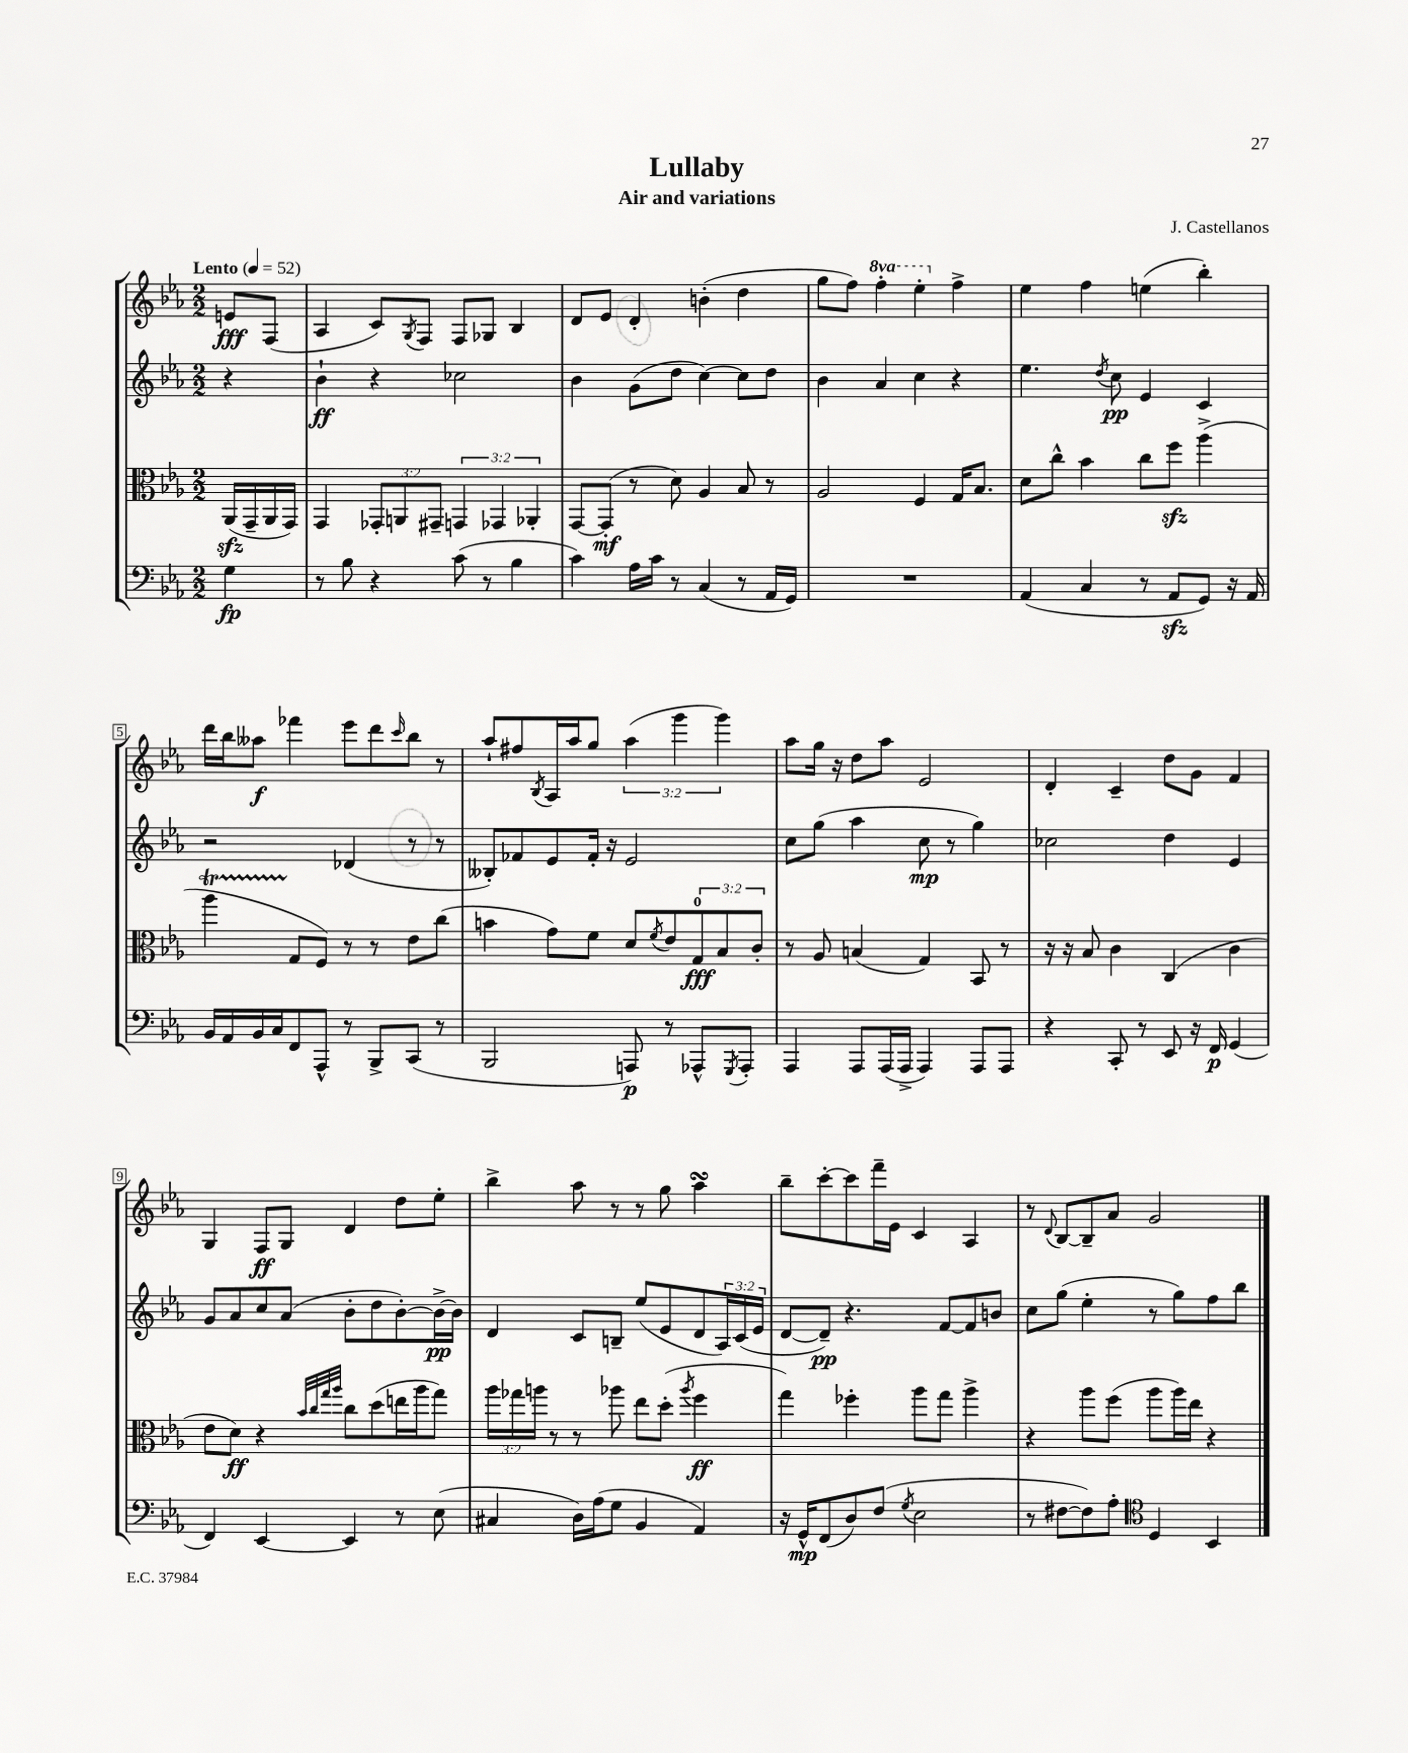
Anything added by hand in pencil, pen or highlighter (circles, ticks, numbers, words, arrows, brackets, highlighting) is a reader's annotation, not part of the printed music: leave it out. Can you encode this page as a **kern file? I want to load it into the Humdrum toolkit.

**kern	**dynam	**kern	**dynam	**kern	**dynam	**kern	**dynam
*part4	*part4	*part3	*part3	*part2	*part2	*part1	*part1
*staff4	*staff4	*staff3	*staff3	*staff2	*staff2	*staff1	*staff1
*clefF4	*	*clefC3	*	*clefG2	*	*clefG2	*
*k[b-e-a-]	*	*k[b-e-a-]	*	*k[b-e-a-]	*	*k[b-e-a-]	*
*M2/2	*	*M2/2	*	*M2/2	*	*M2/2	*
*MM52	*	*MM52	*	*MM52	*	*MM52	*
=	=	=	=	=	=	=	=
!	!	!	!	!	!	!LO:TX:a:B:t=Lento	!
4G\	fp	(16AA-zz/LL	.	4r	.	8en/L	fff
.	.	16GG~/	.	.	.	.	.
.	.	16AA-/	.	.	.	(8F/J	.
.	.	16GG/JJ)	.	.	.	.	.
=1	=1	=1	=1	=1	=1	=1	=1
8r	.	4GG/	.	4b-`\	ff	4A-/	.
8B-\	.	.	.	.	.	.	.
4r	.	12GG-X'/L	.	4r	.	8c/L)	.
.	.	12AAn/	.	.	.	.	.
.	.	.	.	.	.	8qG/	.
.	.	.	.	.	.	8F/J	.
.	.	12GG#X~/J	.	.	.	.	.
(8c\	.	6GGn/	.	2cc-X\	.	8F/L	.
8r	.	.	.	.	.	8G-X/J	.
.	.	6GG-X/	.	.	.	.	.
4B-\	.	.	.	.	.	4B-/	.
.	.	6AA-X'/	.	.	.	.	.
=2	=2	=2	=2	=2	=2	=2	=2
4c\)	.	[8GG/L	.	4b-\	.	8d/L	.
.	.	(8GG'/J]	mf	.	.	8e-/J	.
16A-\LL	.	8r	.	(8g\L	.	4d'/	.
16c\JJ	.	.	.	.	.	.	.
8r	.	8d\)	.	8dd\J	.	.	.
(4C/	.	4A-/	.	[4cc\)	.	(4bn'\	.
8r	.	8B-/	.	8cc\L]	.	4dd\	.
16AA-/LL	.	8r	.	8dd\J	.	.	.
16GG/JJ)	.	.	.	.	.	.	.
=3	=3	=3	=3	=3	=3	=3	=3
1r	.	2A-/	.	4b-\	.	8gg\L	.
.	.	.	.	.	.	8ff\J)	.
*	*	*	*	*	*	*8va	*
.	.	.	.	4a-/	.	4fff'\	.
.	.	4F/	.	4cc\	.	4eee-'\	.
*	*	*	*	*	*	*X8va	*
.	.	16G/KL	.	4r	.	4ff^\	.
.	.	8.B-/J	.	.	.	.	.
=4	=4	=4	=4	=4	=4	=4	=4
(4AA-/	.	8d\L	.	4.ee-\	.	4ee-\	.
.	.	8cc^^\J	.	.	.	.	.
4C/	.	4b-\	.	.	.	4ff\	.
.	.	.	.	8qdd/	.	.	.
.	.	.	.	8cc\	pp	.	.
8r	.	8cc\L	.	4e-/	.	(4een\	.
8AA-zz/L	.	8ffzz\J	.	.	.	.	.
8GG/J)	.	(4aa-^\	.	4c/	.	4bb-'\)	.
16r	.	.	.	.	.	.	.
16AA-/	.	.	.	.	.	.	.
!!LO:LB:g=z
=5	=5	=5	=5	=5	=5	=5	=5
16BB-/LL	.	4aa-T\	.	2r	.	16ddd\LL	.
16AA-/	.	.	.	.	.	16bb-\J	.
16BB-/	.	.	.	.	.	8aa--X\J	f
16C/J	.	.	.	.	.	.	.
8FF/	.	8G/L	.	.	.	4fff-X\	.
8AAA-^^/J	.	8F/J)	.	.	.	.	.
8r	.	8r	.	(4d-X/	.	8eee-\L	.
8BBB-^/L	.	8r	.	.	.	8ddd\	.
.	.	.	.	.	.	16qqccc/	.
(8CC/J	.	8e-\L	.	8r	.	8bb-\J	.
8r	.	(8cc\J	.	8r	.	8r	.
=6	=6	=6	=6	=6	=6	=6	=6
2BBB-/	.	4bn\	.	8B--X'/L)	.	8aa-`/L	.
.	.	.	.	8f-X/	.	8ff#X/	.
.	.	.	.	.	.	8qB-/	.
.	.	8g\L)	.	8e-/	.	16A-/L	.
.	.	.	.	.	.	16aa-/J	.
.	.	8f\J	.	16f-'/Jk	.	8gg/J	.
.	.	.	.	16r	.	.	.
8AAAn/)	p	8d/L	.	2e-/	.	(6aa-\	.
.	.	8qf/	.	.	.	.	.
8r	.	8e-/	.	.	.	.	.
.	.	.	.	.	.	6ggg\	.
8AAA-X^^/L	.	12G/	fff	.	.	.	.
.	.	12B-/	.	.	.	6ggg\)	.
8qGGG/	.	.	.	.	.	.	.
8AAA-'/J	.	.	.	.	.	.	.
.	.	12c'/J	.	.	.	.	.
=7	=7	=7	=7	=7	=7	=7	=7
4AAA-/	.	8r	.	8cc\L	.	8aa-\L	.
.	.	8A-/	.	(8gg\J	.	16gg\Jk	.
.	.	.	.	.	.	16r	.
8AAA-/L	.	(4Bn/	.	4aa-\	.	8dd\L	.
(16AAA-/L	.	.	.	.	.	8aa-\J	.
16AAA-^/JJ	.	.	.	.	.	.	.
4AAA-/)	.	4G/)	.	8cc\	mp	2e-/	.
.	.	.	.	8r	.	.	.
8AAA-/L	.	8BB-/	.	4gg\)	.	.	.
8AAA-/J	.	8r	.	.	.	.	.
=8	=8	=8	=8	=8	=8	=8	=8
4r	.	16r	.	2cc-X\	.	4d'/	.
.	.	16r	.	.	.	.	.
.	.	8B-/	.	.	.	.	.
8CC'/	.	4c\	.	.	.	4c~/	.
8r	.	.	.	.	.	.	.
8EE-/	.	(4C/	.	4dd\	.	8dd\L	.
16r	.	.	.	.	.	8g\J	.
16FF/	p	.	.	.	.	.	.
(4GG/	.	4c\	.	4e-/	.	4f/	.
!!LO:LB:g=z
=9	=9	=9	=9	=9	=9	=9	=9
4FF/)	.	8e-\L	.	8g/L	.	4G/	.
.	.	8d\J)	ff	8a-/	.	.	.
[4EE-/	.	4r	.	8cc/	.	8F/L	ff
.	.	.	.	(8a-/J	.	8G/J	.
.	.	32qqb-/LLL	.	.	.	.	.
.	.	32qqcc/	.	.	.	.	.
.	.	32qqgg/	.	.	.	.	.
.	.	32qqaa-/JJJ	.	.	.	.	.
4EE-/]	.	8cc\L	.	8b-'\L	.	4d/	.
.	.	(8dd\	.	8dd\	.	.	.
8r	.	16een\L	.	[8b-'\)	.	8dd\L	.
.	.	16aa-\J	.	.	.	.	.
(8E-\	.	8gg\J)	.	16b-^\L_	pp	8ee-'\J	.
.	.	.	.	16b-\JJ]	.	.	.
=10	=10	=10	=10	=10	=10	=10	=10
4C#X/	.	24aa-\LL	.	4d/	.	4bb-^\	.
.	.	24gg-X\	.	.	.	.	.
.	.	24aan\JJ	.	.	.	.	.
.	.	8r	.	.	.	.	.
16D\LL)	.	8r	.	8c/L	.	8aa-\	.
(16A-\J	.	.	.	.	.	.	.
8G\J	.	8aa-X\	.	8Bn~/J	.	8r	.
4BB-/	.	8ee-\L	.	(8ee-/L	.	8r	.
.	.	(8dd'\J	.	8e-/	.	8gg\	.
.	.	8qaa-/	.	.	.	.	.
4AA-/)	.	4ff\	ff	8d/	.	4aa-sSSs\	.
.	.	.	.	24A-/L)	.	.	.
.	.	.	.	(24c/	.	.	.
.	.	.	.	24e-/JJ	.	.	.
=11	=11	=11	=11	=11	=11	=11	=11
16r	.	4gg\)	.	[8d/L	.	8bb-~\L	.
16GG^^/KL	mp	.	.	.	.	.	.
(8FF/	.	.	.	8d~/J])	pp	[8ccc'\	.
8D/)	.	4ff-X'\	.	4.r	.	8ccc\]	.
(8F/J	.	.	.	.	.	16fff~\L	.
.	.	.	.	.	.	16e-\JJ	.
8qG/	.	.	.	.	.	.	.
2E-\	.	8aa-\L	.	.	.	4c/	.
.	.	8gg\J	.	[8f/L	.	.	.
.	.	4aa-^\	.	8f/]	.	4A-/	.
.	.	.	.	8bn/J	.	.	.
=12	=12	=12	=12	=12	=12	=12	=12
8r	.	4r	.	8cc\L	.	8r	.
.	.	.	.	.	.	8qqd/	.
[8F#X\L	.	.	.	(8gg\J	.	[8B-/L	.
8F#\])	.	8aa-\L	.	4ee-'\	.	8B-~/]	.
8A-'\J	.	(8ff\J	.	.	.	8a-/J	.
*clefC4	*	*	*	*	*	*	*
4D/	.	8aa-\L	.	8r	.	2g/	.
.	.	16aa-\L)	.	8gg\L)	.	.	.
.	.	16ee-\JJ	.	.	.	.	.
4BB-/	.	4r	.	8ff\	.	.	.
.	.	.	.	8bb-\J	.	.	.
==	==	==	==	==	==	==	==
*-	*-	*-	*-	*-	*-	*-	*-
